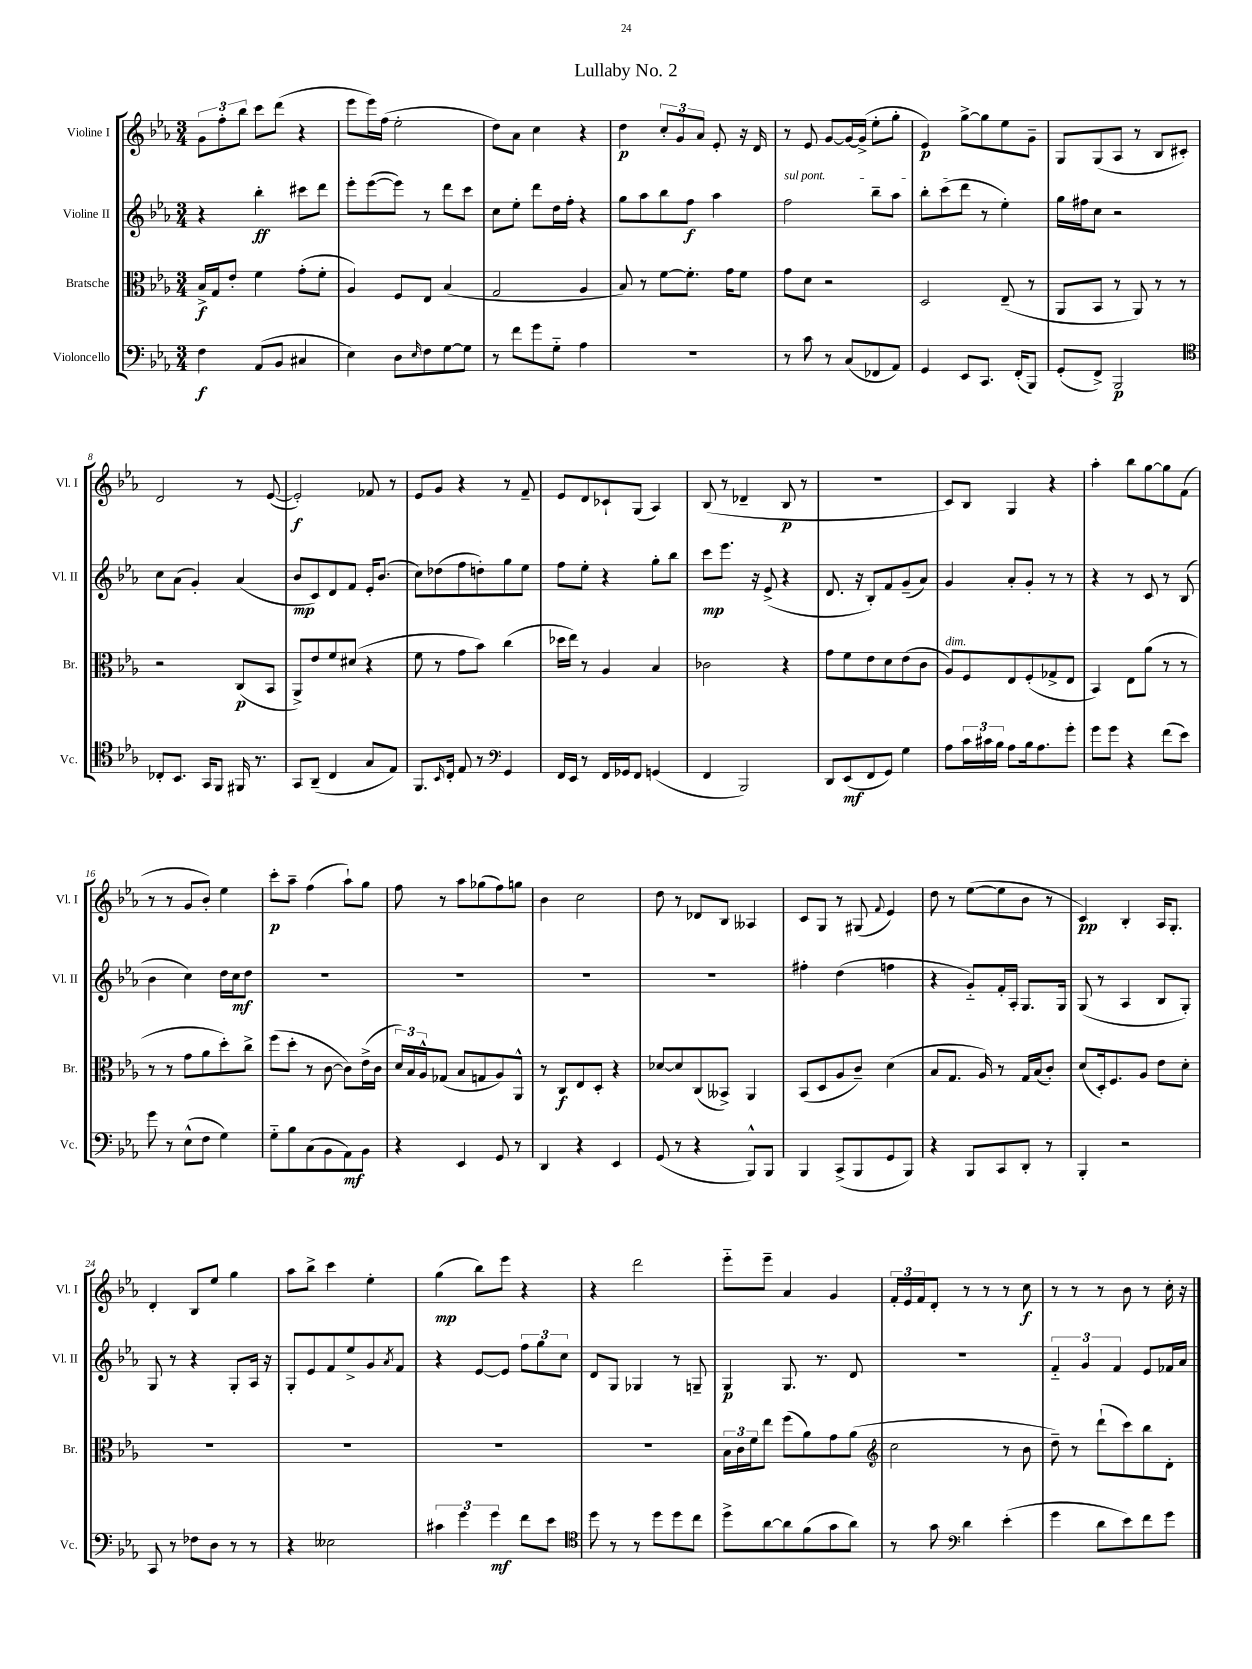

**kern	**kern	**kern	**kern
*staff4	*staff3	*staff2	*staff1
*clefF4	*clefC3	*clefG2	*clefG2
*k[b-e-a-]	*k[b-e-a-]	*k[b-e-a-]	*k[b-e-a-]
*M3/4	*M3/4	*M3/4	*M3/4
4F\	16B-^/LL	4r	12g\L
.	16G/J	.	.
.	.	.	12ff'\
.	8e-'/J	.	.
.	.	.	12bb-\J
(8AA-/L	4f\	4bb-'\	8ccc\L
8BB-/J	.	.	(8ddd\J
4C#/	(8g'\L	8ccc#\L	4r
.	8f'\J	8ddd\J	.
=	=	=	=
4E-\)	4A-/)	8eee-'\L	8eee-\L
.	.	([8eee-\	16eee-\L)
.	.	.	(16ff\JJ
8D\L	8F/L	8eee-\]J)	2ee-'\
16qqE-/	.	.	.
8F\	8E-/J	8r	.
[8G\	(4B-/	8ddd\L	.
8G\]J	.	8ccc\J	.
=	=	=	=
8r	2G/	8cc\L	8dd\L)
8f\L	.	8ee-'\J	8a-\J
8g\	.	8ddd\L	4cc\
8G'~\J	.	16dd\L	.
.	.	16ff'\JJ	.
4A-\	4A-/	4r	4r
=	=	=	=
2.r	8B-/)	8gg\L	4dd\
.	8r	8aa-\	.
.	[8f\L	8bb-\	12cc'/L
.	.	.	12g/
.	8.f'\]J	8ff\J	.
.	.	.	12a-/J
.	.	4aa-\	8e-'/
.	16g\LK	.	.
.	8f\J	.	16r
.	.	.	16d/
=	=	=	=
8r	8g\L	2ff\	8r
8c\	8d\J	.	8e-/
8r	2r	.	[8g/L
(8C/L	.	.	16g/_L
.	.	.	(16g^/]JJ
8FF-/	.	8bb-~\L	8ee-'\L
8AA-/J)	.	8aa-\J	8gg'\J
=	=	=	=
4GG/	2D/	8bb-'\L	4e-/)
.	.	(8ccc\	.
8EE-/L	.	8ddd\J	[8gg^\L
8.CC/J	.	8r	8gg\]
.	(8E-~/	4ee-'\)	8ee-\
(16FF'/LK	.	.	.
8BBB-/J)	8r	.	8g~\J
=	=	=	=
(8GG'/L	8AA-/L	16gg\LL	8G/L
.	.	16ff#\J	.
8FF^/J)	8BB-/J	8cc\J	(8G/
2BBB-/	8r	2r	8A-/J
.	8AA-/)	.	8r
.	8r	.	8B-/L
.	8r	.	8c#'/J)
=	=	=	=
*clefC4	*	*	*
8C-'/L	2r	8cc\L	2d/
8.BB-/J	.	(8a-\J	.
.	.	4g'/)	.
16GG/LK	.	.	.
8FF/J	.	.	.
16FF#/	(8C/L	(4a-/	8r
8.r	.	.	.
.	8BB-/J	.	([8e-/
=	=	=	=
8GG/L	8AA-^/L)	8b-/L	2e-'/])
(8AA-~/J	8e-/	8c/)	.
4C/	8f/	8d/	.
.	(8d#/J	8f/J	.
8G/L	4r	16e-'/LK	8f-/
.	.	(8.b-/J	.
8E-/J)	.	.	8r
=	=	=	=
8.FF/L	8f\	8cc\L)	8e-/L
.	8r	(8dd-\	8g/J
16qqBB-/	.	.	.
16C'/Jk	.	.	.
8E-/	8g\L	8ff\	4r
8r	8b-\J)	8dd'\)	.
*clefF4	*	*	*
4GG/	(4cc\	8gg\	8r
.	.	8ee-\J	8f~/
=	=	=	=
16FF/LL	16dd-\LL	8ff\L	8e-/L
16EE-/JJ	16ee-\JJ)	.	.
8r	8r	8ee-'\J	8d/
16FF/LL	4A-/	4r	8c-`/
16GG-/J	.	.	.
8FF/J	.	.	(8G/J
(4GG/	4B-/	8gg'\L	4A-/)
.	.	8bb-\J	.
=	=	=	=
4FF/	2c-\	8ccc\L	(8B-/
.	.	8.eee-\J	8r
2BBB-/)	.	.	4d-~/
.	.	16r	.
.	.	(8e-^/	.
.	4r	4r	8B-/
.	.	.	8r
=	=	=	=
8DD/L	8g\L	8.d/	2.r
(8EE-/	8f\	.	.
.	.	16r	.
8FF/	8e-\	8B-'/L)	.
8GG/J)	8d\	8f/	.
4G\	(8e-\	(8g~/	.
.	8c\J	8a-/J)	.
=	=	=	=
8A-\L	8A-/L)	4g/	8c/L)
24c\L	8F/	.	8B-/J
24c#\	.	.	.
24B-\JJ	.	.	.
8A-\L	8E-/	8a-'/L	4G/
16B-\k	(8F'/	8g'/J	.
8.A-\	.	.	.
.	8G-^/	8r	4r
8g'\J	8E-/J	8r	.
=	=	=	=
8g\L	4BB-/)	4r	4aa-'\
8g\J	.	.	.
4r	8E-\L	8r	8bb-\L
.	(8a-\J	8c/	[8gg\
(8f\L	8r	8r	8gg\]
8e-\J)	8r	(8B-/	(8f\J
=	=	=	=
8g\	8r	4b-\	8r
8r	8r	.	8r
(8E-^^\L	8g\L	4cc\)	8g/L
8F\J	8a-\	.	8b-'/J)
4G\)	8dd'\)	16dd\LL	4ee-\
.	.	16cc\J	.
.	8cc^\J	8dd\J	.
=	=	=	=
8G'~\L	(8ff\L	2.r	8ccc'\L
8B-\	8dd'\J	.	8aa-~\J
(8C\	8r	.	(4ff\
8BB-\	[8c\	.	.
8AA-\)	8c\]L)	.	8aa-`\L)
8BB-\J	(16e-^\L	.	8gg\J
.	16c\JJ	.	.
=	=	=	=
4r	24d/LL)	2.r	8ff\
.	24B-/	.	.
.	24A-^^/J	.	.
.	(8G-/J	.	8r
4EE-/	8B-/L	.	8aa-\L
.	8G/	.	(8gg-\
8GG/	8A-/)	.	8ff\)
8r	8AA-^^/J	.	8gg\J
=	=	=	=
4DD/	8r	2.r	4b-\
.	8C/L	.	.
4r	8E-/	.	2cc\
.	8D'/J	.	.
4EE-/	4r	.	.
=	=	=	=
(8GG/	[8d-/L	2.r	8dd\
8r	8d-/]	.	8r
4r	(8C/	.	8d-/L
.	8BB--^/J)	.	8B-/J
8BBB-^^/L)	4AA-/	.	4A--/
8BBB-/J	.	.	.
=	=	=	=
4BBB-/	(8BB-/L	4ff#'\	8c/L
.	8D/	.	8G/J
(8CC^/L	8A-/	(4dd\	8r
8BBB-/	8c~/J)	.	(8G#/
.	.	.	8qqf/
8GG/	(4d\	4ff\	4e-/)
8BBB-/J)	.	.	.
=	=	=	=
4r	8B-/L	4r	8dd\
.	8.G/J	.	8r
8BBB-/L	.	8g'~/L)	([8ee-\L
.	16A-/)	.	.
8CC/	8r	16f'/L	8ee-\]
.	.	16A-'/JJ	.
8DD'/J	16G/LL	8.G/L	8b-\J
.	(16B-/J	.	.
8r	8c'/J)	.	8r
.	.	16G/Jk	.
=	=	=	=
4BBB-'/	(8d/L	(8G/	4c/)
.	16D'/k)	8r	.
.	8.F/	.	.
2r	.	4A-/	4B-'/
.	8A-/J	.	.
.	8e-\L	8B-/L	16A-/LK
.	.	.	8.G'/J
.	8d'\J	8G'/J)	.
=	=	=	=
8CC/	2.r	8G/	4d'/
8r	.	8r	.
8F-\L	.	4r	8B-/L
8D\J	.	.	8ee-/J
8r	.	8G'/L	4gg\
8r	.	16A-/Jk	.
.	.	16r	.
=	=	=	=
4r	2.r	8G'/L	8aa-\L
.	.	8e-/	8bb-^\J
2E--\	.	8f/	4ccc\
.	.	8ee-^/	.
.	.	8g/	4ee-'\
.	.	8qa-/	.
.	.	8f/J	.
=	=	=	=
6c#\	2.r	4r	(4gg\
6g\	.	.	.
.	.	[8e-/L	8bb-\L)
6g\	.	.	.
.	.	8e-/]J	8eee-\J
8f\L	.	12ff\L	4r
.	.	12gg\	.
8e-\J	.	.	.
.	.	12cc\J	.
=	=	=	=
*clefC4	*	*	*
8dd\	2.r	8d/L	4r
8r	.	8G/J	.
8r	.	4G-/	2ddd\
8dd\L	.	.	.
8dd\	.	8r	.
8cc\J	.	8G~/	.
=	=	=	=
8dd^\L	24B-\LL	4G/	8eee-'~\L
.	24c\	.	.
.	24f\J	.	.
[8a-\	8ee-\J	.	8eee-~\J
8a-\]	(8ff\L	8.G/	4a-/
(8f\	8a-\)	.	.
.	.	8.r	.
8g\	8g\	.	4g/
8a-\J)	(8a-\J	8d/	.
=	=	=	=
*	*clefG2	*	*
8r	2cc\	2.r	24f'/LL
.	.	.	24e-/
.	.	.	24f/J
8g\	.	.	8d'/J
*clefF4	*	*	*
4d\	.	.	8r
.	.	.	8r
(4e-'\	8r	.	8r
.	8b-\	.	8cc\
=	=	=	=
4g\	8dd~\)	6f'~/	8r
.	8r	.	8r
.	.	6g/	.
8d\L	(8ddd`\L	.	8r
.	.	6f/	.
8e-\)	8ccc\)	.	8b-\
8f\	8bb-\	8e-/L	8r
8g\J	8d'\J	16f-/L	16cc'\
.	.	16a-/JJ	16r
==	==	==	==
*-	*-	*-	*-
